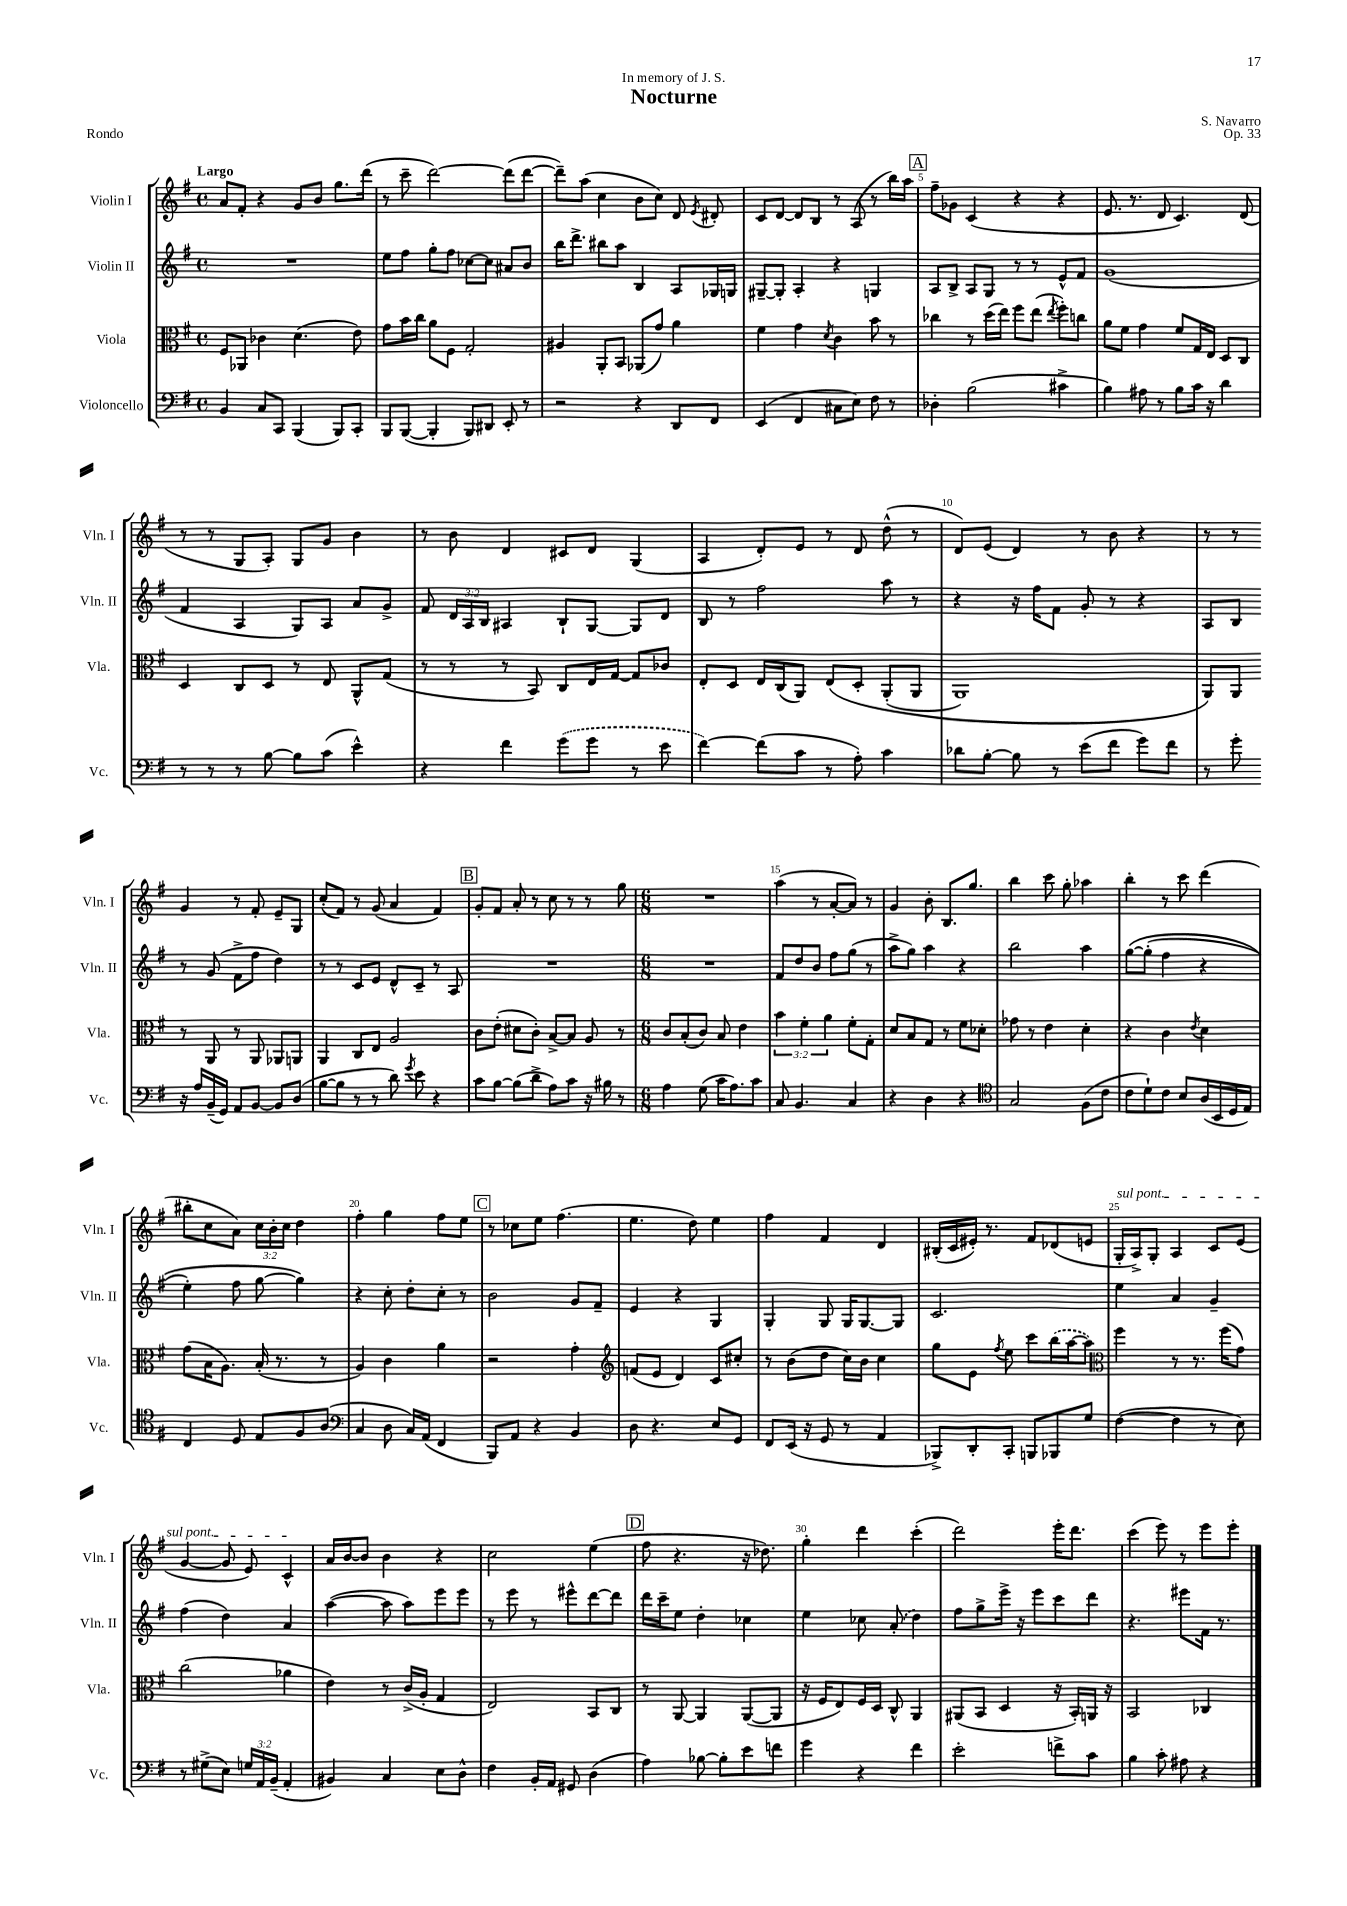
\header { title = "Nocturne" composer = "S. Navarro" dedication = "In memory of J. S." opus = "Op. 33" piece = "Rondo" }
<<
\new StaffGroup <<
\new Staff = "s0" \with { instrumentName = "Violin I" shortInstrumentName = "Vln. I" } {
    \clef treble \key g \major \defaultTimeSignature \time 4/4 \override Staff.TupletNumber.text = #tuplet-number::calc-fraction-text \tempo "Largo"
    \autoBeamOff a'8[ fis'8]-. r4 g'8[ b'8] g''8.[ d'''16]( |
    r8 c'''8-- d'''2~) d'''8[( d'''8]~ |
    d'''8[--) a''8]( c''4 b'8[ c''8]) d'8 \acciaccatura { e'8 } dis'8-. |
    c'8[ d'8]~ d'8[ b8] r8 a8( r8 b''16[) a''16] |
    \mark \markup { \box "A" } fis''8[-- ges'8] c'4( r4 r4 |
    e'8. r8. d'8 c'4.) d'8( |
    r8 r8 g8[ a8]-.) g8[ g'8] b'4 |
    r8 b'8 d'4 cis'8[ d'8] g4( |
    a4 d'8[-.) e'8] r8 d'8 d''8-^( r8 |
    d'8[) e'8]( d'4) r8 b'8 r4 |
    r8 r8 g'4 r8 fis'8-. e'8[-- g8] |
    c''8[-.( fis'8]) r8 g'8( a'4 fis'4) |
    \mark \markup { \box "B" } g'8[-. fis'8] a'8-. r8 c''8 r8 r8 g''8 |
    \numericTimeSignature \time 6/8 R2. |
    a''4( r8 a'8[~-. a'8]) r8 |
    g'4 b'8-. b8.[ g''8.] |
    b''4 c'''8 g''8-. aes''4 |
    b''4-. r8 c'''8 d'''4( |
    bis''8[-. c''8 a'8]) \tuplet 3/2 { c''16[ b'16-. c''16] } d''4 |
    fis''4-. g''4 fis''8[ e''8] |
    \mark \markup { \box "C" } r8 ces''8[ e''8] fis''4.( |
    e''4. d''8) e''4 |
    fis''4 fis'4 d'4 |
    bis16[-.( c'16 eis'16]-.) r8. fis'8[ des'8( e'8] |
    \once \override TextSpanner.bound-details.left.text = \markup { \italic "sul pont." } g16[-.\startTextSpan a16->) g8]-. a4 c'8[ e'8]( |
    g'4~ g'8 e'8) c'4-^\stopTextSpan |
    a'16[ b'16~ b'8] b'4 r4 |
    c''2 e''4( |
    \mark \markup { \box "D" } fis''8 r4. r16 des''8.) |
    g''4-. d'''4 c'''4-.( |
    d'''2) e'''16[-. d'''8.] |
    c'''4( e'''8) r8 e'''8[ e'''8]-. \bar "|." |
}
\new Staff = "s1" \with { instrumentName = "Violin II" shortInstrumentName = "Vln. II" } {
    \clef treble \key g \major \defaultTimeSignature \time 4/4 \override Staff.TupletNumber.text = #tuplet-number::calc-fraction-text
    \autoBeamOff R1 |
    e''8[ fis''8] g''8[-. fis''8] ces''8[~ ces''8] ais'8[ b'8] |
    b''16[ d'''8.]-> bis''8[ a''8] b4 a8[ ges16 g16] |
    gis8[~-- gis8]-. a4-. r4 g4 |
    \mark \markup { \box "A" } a8[ b8]-> a8[ g8] r8 r8 e'8[-^ fis'8] |
    g'1( |
    fis'4 a4 g8[) a8] a'8[ g'8]-> |
    fis'8 \tuplet 3/2 { d'16[ a16 b16] } ais4 b8[-! g8]~ g8[ d'8] |
    b8 r8 fis''2 a''8 r8 |
    r4 r16 fis''16[ fis'8] g'8-. r8 r4 |
    a8[ b8] r8 g'8( fis'8[-> fis''8] d''4) |
    r8 r8 c'8[ e'8] d'8[-^ c'8]-- r8 a8 |
    \mark \markup { \box "B" } R1 |
    \numericTimeSignature \time 6/8 R2. |
    fis'8[ d''8 b'8] fis''8[ g''8]( r8 |
    a''8[-> g''8]) a''4 r4 |
    b''2 a''4 |
    g''8[~\( g''8]-.( fis''4 r4 |
    e''4-.) fis''8 g''8~ g''4\) |
    r4 c''8-. d''8[-. c''8]-. r8 |
    \mark \markup { \box "C" } b'2 g'8[ fis'8]-- |
    e'4 r4 g4 |
    g4-. g8 g16[ g8.~ g8] |
    c'2. |
    e''4 a'4 g'4-- |
    fis''4( d''4) a'4 |
    a''4~( a''8 a''8[) e'''8 e'''8] |
    r8 e'''8 r8 eis'''8[-^ d'''8~ d'''8] |
    \mark \markup { \box "D" } d'''16[ c'''16-- e''8] d''4-. ces''4 |
    e''4 ces''8 \once \slurDashed a'8-.( d''4) |
    fis''8[ g''8-> e'''16]-> r16 e'''8[ c'''8 d'''8] |
    r4. eis'''8[ fis'16] r8. \bar "|." |
}
\new Staff = "s2" \with { instrumentName = "Viola" shortInstrumentName = "Vla." } {
    \clef alto \key g \major \defaultTimeSignature \time 4/4 \override Staff.TupletNumber.text = #tuplet-number::calc-fraction-text
    \autoBeamOff fis8[ aes,8] ces'4 d'4.( e'8) |
    g'8[ b'16 c''16] a'8[ fis8] g2-. |
    ais4 a,8[-. b,8] aes,8[( g'8]) a'4 |
    fis'4 g'4 \acciaccatura { d'8 } c'4 b'8 r8 |
    \mark \markup { \box "A" } ces''4 r8 d''16[( e''16]) fis''8[ e''8]( \acciaccatura { e''8 } fis''8[-.) c''8] |
    a'8[ fis'8] g'4 fis'8[ g16 e16] d8[ c8] |
    d4 c8[ d8] r8 e8 a,8[-^ g8]( |
    r8 r8 r8 b,8) c8[ e16 g16]~ g8[ ces'8] |
    e8[-. d8] e16[ c16( a,8]) e8[\( d8]-. a,8[-.( a,8] |
    a,1) |
    a,8[\) a,8] r8 a,8 r8 a,8 aes,8[ a,8] |
    a,4 c8[ e8] a2 |
    \mark \markup { \box "B" } c'8[ e'8]-.( dis'8[ c'8]-.) b8[~-> b8] a8 r8 |
    \numericTimeSignature \time 6/8 c'8[ b8-.( c'8]) b8 e'4 |
    \tuplet 3/2 { b'4 fis'4-. a'4 } fis'8[-. g8]-. |
    d'8[ b8 g8] r8 fis'8[ des'8]-. |
    ges'8 r8 e'4 d'4-. |
    r4 c'4 \acciaccatura { e'8 } d'4 |
    g'8[( b16 a8.]) b16-.( r8. r8 |
    a4) c'4 a'4 |
    \mark \markup { \box "C" } r2 g'4-. |
    \clef treble f'8[( e'8] d'4) c'8[ cis''8]-. |
    r8 b'8[( d''8] c''16[) b'16] c''4 |
    g''8[ e'8] \acciaccatura { fis''8 } e''8 c'''8[ \once \slurDashed b''16( a''16~ a''8]) |
    \clef alto fis''4 r8 r8. fis''16[( g'8]) |
    c''2( aes'4 |
    e'4) r8 c'16[->( a16]-. g4 |
    e2) b,8[ c8] |
    \mark \markup { \box "D" } r8 a,8~ a,4 a,8[~( a,8] |
    r16 fis16[ e8) fis16 d16] c8-^ a,4 |
    ais,8[( b,8] d4 r16 b,16[-.) a,16] r16 |
    b,2 ces4 \bar "|." |
}
\new Staff = "s3" \with { instrumentName = "Violoncello" shortInstrumentName = "Vc." } {
    \clef bass \key g \major \defaultTimeSignature \time 4/4 \override Staff.TupletNumber.text = #tuplet-number::calc-fraction-text
    \autoBeamOff b,4 c8[ c,8] b,,4( b,,8[) c,8]-. |
    b,,8[ b,,8]~( b,,4-. b,,8[) dis,8] e,8-. r8 |
    r2 r4 d,8[ fis,8] |
    e,4( fis,4 cis8[ e8]) fis8 r8 |
    \mark \markup { \box "A" } des4-. b2( cis'4-> |
    b4) ais8 r8 b8[ c'16] r16 d'4 |
    r8 r8 r8 b8~ b8[ c'8]( e'4-^) |
    r4 fis'4 \once \slurDashed g'8[( g'8] r8 e'8 |
    fis'4~) fis'8[( c'8] r8 a8-.) c'4 |
    des'8[ b8]~-. b8 r8 e'8[( fis'8] g'8[) fis'8] |
    r8 g'8-. r16 a16[ b,16--( g,16]) a,8[ b,8]~ b,8[ d8]( |
    b8[~ b8] r8 r8 d'8) \acciaccatura { g'8 } e'8 r4 |
    \mark \markup { \box "B" } c'8[ b8]~ b8[( d'8]-> a8[) c'8] r16 bis16 r8 |
    \numericTimeSignature \time 6/8 a4 g8( c'16[ a8.) c'8] |
    c8 b,4. c4 |
    r4 d4 r4 |
    \clef tenor g2 fis8[( c'8] |
    c'8[ d'8-!) c'8] b8[ a16( b,16 d16 e16]) |
    c4 d8 e8[ fis8 a8]( |
    \clef bass c4 d8 c16[) a,16]( fis,4 |
    \mark \markup { \box "C" } b,,8[) a,8] r4 b,4 |
    d8 r4. e8[ g,8] |
    fis,8[ e,16]( r16 g,8 r8 a,4 |
    bes,,8[->) d,8-. c,8]-. b,,8[ bes,,8 g8] |
    fis4~( fis4 r8 e8) |
    r8 gis8[->( e8]) \tuplet 3/2 { g16[ a,16 b,16]--( } a,4-. |
    bis,4) c4 e8[ d8]-^ |
    fis4 b,16[-. a,16] gis,8 d4( |
    \mark \markup { \box "D" } a4) bes8~ bes8[-. e'8 f'8] |
    g'4 r4 fis'4 |
    e'2-. f'8[-> c'8] |
    b4 c'8-. ais8 r4 \bar "|." |
}
>>
>>
\layout { \context { \Score \override BarNumber.break-visibility = ##(#f #t #t) barNumberVisibility = #(every-nth-bar-number-visible 5) } }
